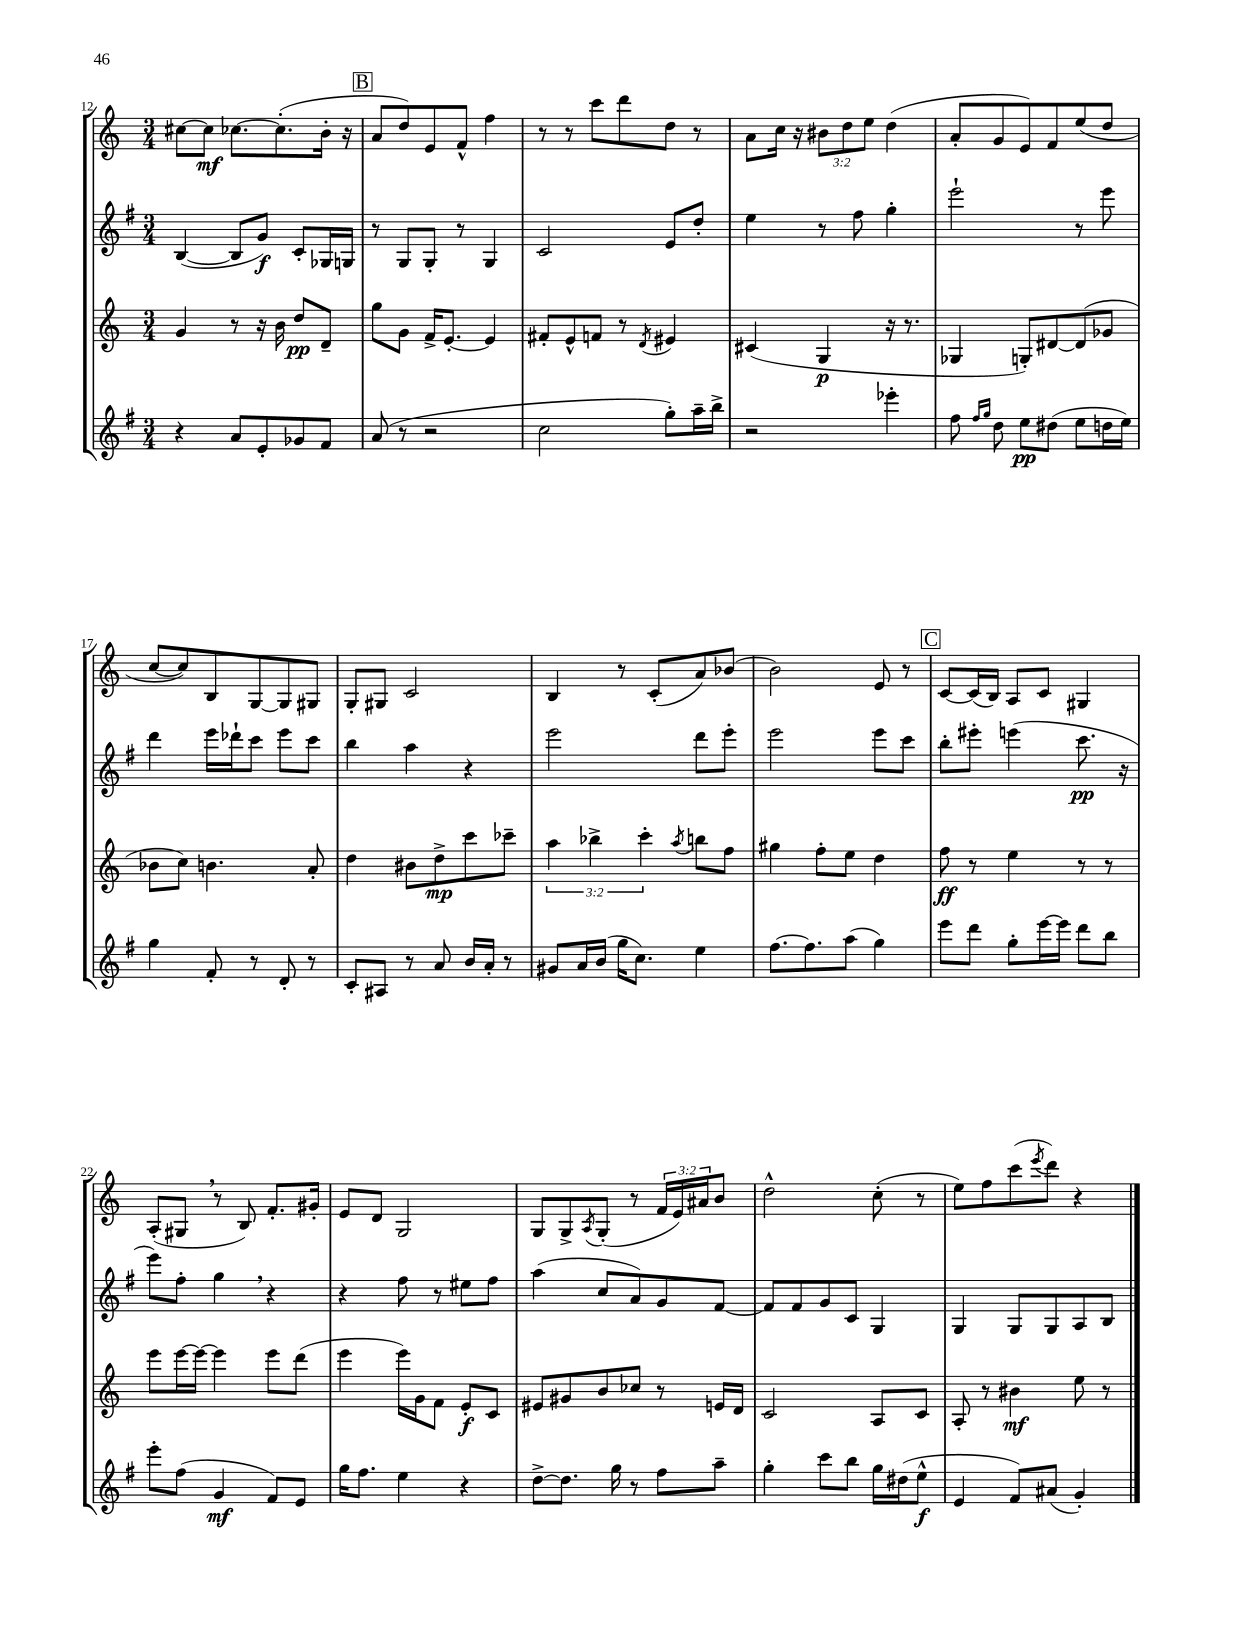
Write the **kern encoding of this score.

**kern	**kern	**kern	**kern
*staff4	*staff3	*staff2	*staff1
*clefG2	*clefG2	*clefG2	*clefG2
*k[f#]	*k[]	*k[f#]	*k[]
*M3/4	*M3/4	*M3/4	*M3/4
4r	4g	([4B	[8cc#
.	.	.	8cc#]
8a	8r	8B]	[8.cc-
8e'	16r	8g)	.
.	16b	.	(8.cc-']
8g-	8dd	8c'	.
8f#	8d~	16G-	16b'
.	.	16G	16r
=	=	=	=
(8a	8gg	8r	8a
8r	8g	8G	8dd)
2r	16f^	8G'	8e
.	[8.e'	.	.
.	.	8r	8f^^
.	4e]	4G	4ff
=	=	=	=
2cc	8f#'	2c	8r
.	8e^^	.	8r
.	8f	.	8ccc
.	8r	.	8ddd
.	8qd	.	.
8gg')	4e#	8e	8dd
16aa~	.	8dd'	8r
16bb^	.	.	.
=	=	=	=
2r	(4c#	4ee	8a
.	.	.	16cc
.	.	.	16r
.	4G	8r	12b#
.	.	.	12dd
.	.	8ff#	.
.	.	.	12ee
4eee-'	16r	4gg'	(4dd
.	8.r	.	.
=	=	=	=
8ff#	4G-	2eee`	8a'
16qqff#	.	.	.
16qqgg	.	.	.
8dd	.	.	8g
8ee	8G')	.	8e)
(8dd#	[8d#	.	8f
8ee	(8d#]	8r	(8ee
16dd	8g-	8eee	8dd
16ee)	.	.	.
=	=	=	=
4gg	8b-	4ddd	[8cc
.	8cc)	.	8cc])
8f#'	4.b	16eee	8B
.	.	16ddd-`	.
8r	.	8ccc	[8G
8d'	.	8eee	8G]
8r	8a'	8ccc	8G#
=	=	=	=
8c'	4dd	4bb	8G'
8A#	.	.	8G#
8r	8b#	4aa	2c
8a	8dd^	.	.
16b	8ccc	4r	.
16a'	.	.	.
8r	8ccc-~	.	.
=	=	=	=
8g#	6aa	2eee	4B
16a	.	.	.
.	6bb-^	.	.
(16b	.	.	.
16gg	.	.	8r
8.cc)	.	.	.
.	6ccc'	.	.
.	.	.	(8c'
.	8qaa	.	.
4ee	8bb	8ddd	8a)
.	8ff	8eee'	(8b-
=	=	=	=
[8.ff#	4gg#	2eee	2b)
8.ff#]	.	.	.
.	8ff'	.	.
(8aa	8ee	.	.
4gg)	4dd	8eee	8e
.	.	8ccc	8r
=	=	=	=
8eee	8ff	8bb'	[8c
8ddd	8r	8eee#'	(16c]
.	.	.	16B)
8gg'	4ee	(4eee	8A
[16eee	.	.	8c
16eee]	.	.	.
8ddd	8r	8.ccc	4G#
8bb	8r	.	.
.	.	16r	.
=	=	=	=
8eee'	8eee	8eee)	(8A'
(8ff#	[16eee	8ff#'	8G#
.	16eee_	.	.
4g	4eee]	4gg	8r
.	.	.	8B)
8f#)	8eee	4r	8.f'
8e	(8ddd	.	.
.	.	.	16g#'
=	=	=	=
16gg	4eee	4r	8e
8.ff#	.	.	.
.	.	.	8d
4ee	16eee)	8ff#	2G
.	16g	.	.
.	8f	8r	.
4r	8e'	8ee#	.
.	8c	8ff#	.
=	=	=	=
[8dd^	8e#	(4aa	8G
8.dd]	8g#	.	8G^
.	.	.	8qA
.	8b	8cc	(8G'
16gg	.	.	.
8r	8cc-	8a)	8r
8ff#	8r	8g	24f
.	.	.	24e)
.	.	.	24a#
8aa~	16e	[8f#	8b
.	16d	.	.
=	=	=	=
4gg'	2c	8f#]	2dd^^
.	.	8f#	.
8ccc	.	8g	.
8bb	.	8c	.
16gg	8A	4G	(8cc'
(16dd#	.	.	.
8ee^^	8c	.	8r
=	=	=	=
4e	8A'	4G	8ee)
.	8r	.	8ff
8f#)	4b#	8G	(8ccc
.	.	.	8qeee
(8a#	.	8G	8ddd)
4g')	8ee	8A	4r
.	8r	8B	.
==	==	==	==
*-	*-	*-	*-
